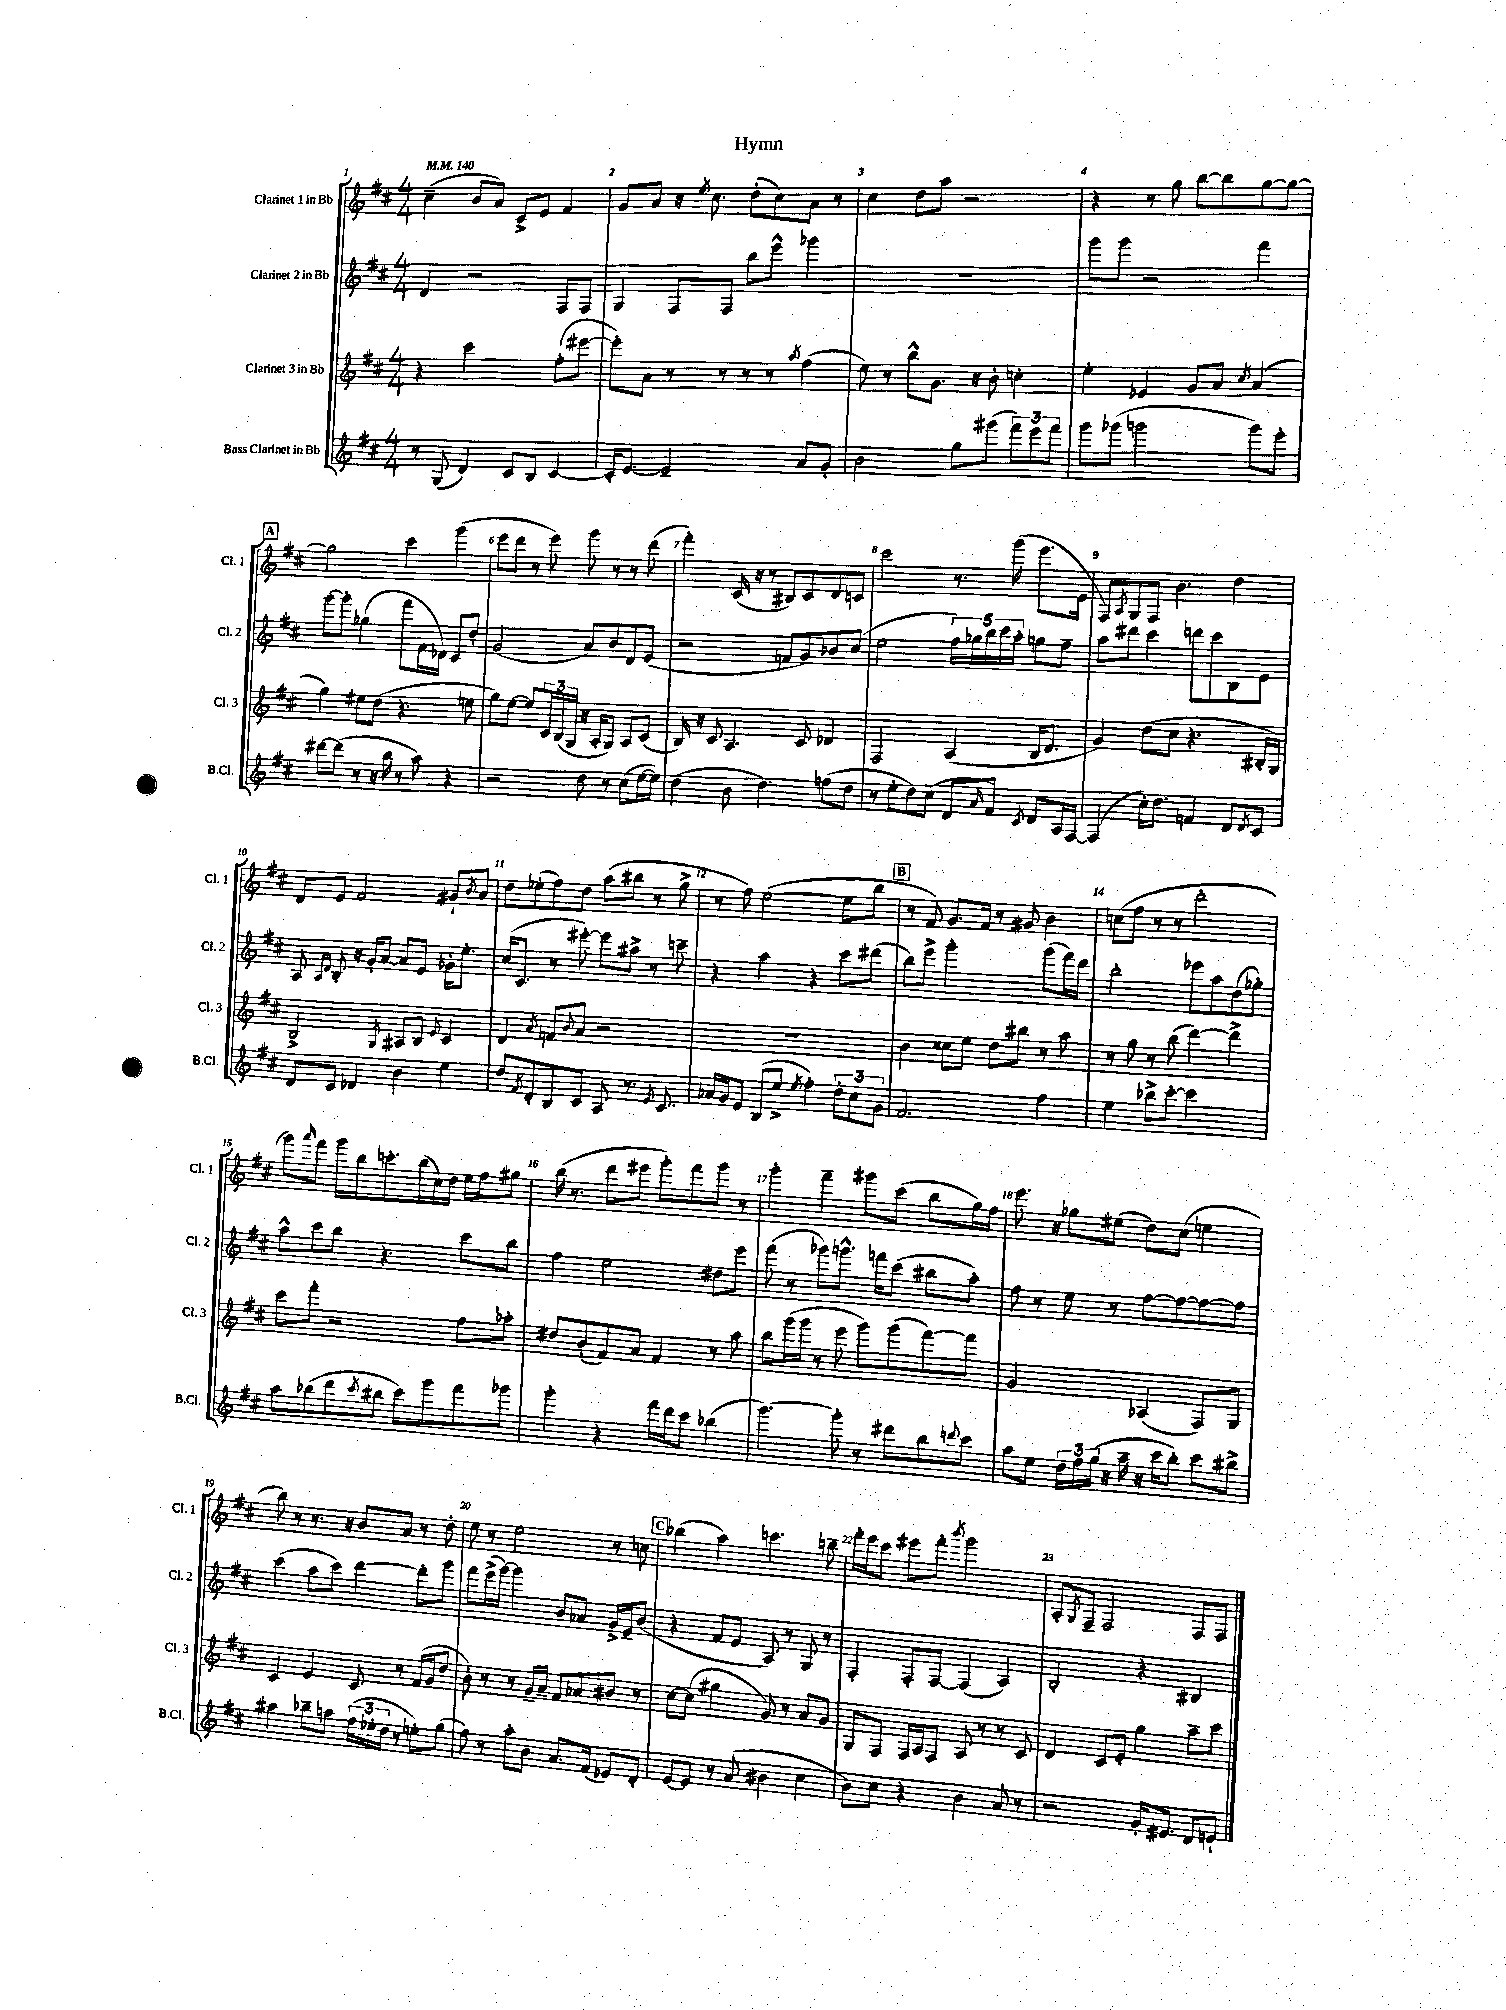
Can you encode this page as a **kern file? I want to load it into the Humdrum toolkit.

**kern	**kern	**kern	**kern
*part4	*part3	*part2	*part1
*staff4	*staff3	*staff2	*staff1
*I"Bass Clarinet in Bb	*I"Clarinet 3 in Bb	*I"Clarinet 2 in Bb	*I"Clarinet 1 in Bb
*I'B.Cl.	*I'Cl. 3	*I'Cl. 2	*I'Cl. 1
*clefG2	*clefG2	*clefG2	*clefG2
*k[f#c#]	*k[f#c#]	*k[f#c#]	*k[f#c#]
*M4/4	*M4/4	*M4/4	*M4/4
*MM140	*MM140	*MM140	*MM140
=1	=1	=1	=1
8r	4r	4d/	(4cc#~\
(8G/	.	.	.
4d/)	2ccc#\	2r	8b/L
.	.	.	8a/J)
8c#/L	.	.	8c#^/L
8B/J	.	.	8e/J
[4c#/	(8ff#'\L	8F#/L	4f#/
.	[8eee#X\J	8F#/J	.
=2	=2	=2	=2
16c#'/KL]	8eee#'\L])	4G/	8g/L
[8.e/J	.	.	.
.	8a\J	.	8a/J
2e~/]	8r	8F#/L	16r
.	.	.	8qee/
.	.	.	8.cc#\
.	8r	8F#/J	.
.	8r	8bb\L	(8dd'\L
.	8r	8eee^^\J	8cc#\)
.	8qaa/	.	.
8a/L	(4ff#\	4ggg-X\	8a\J
8g'/J	.	.	8r
=3	=3	=3	=3
2b\	8ee\)	1r	4cc#\
.	8r	.	.
.	8bb^^\L	.	8dd\L
.	8.g\J	.	8aa\J
8gg\L	.	.	2r
.	16r	.	.
(8ggg#X\J	8b'\	.	.
12fff#\L)	4ccn'\	.	.
12eee\	.	.	.
12fff#\J	.	.	.
=4	=4	=4	=4
8ggg\L	4ee'\	8ggg\L	4r
(8ggg-X\J	.	8ggg\J	.
2gggn\	4e-X/	2r	8r
.	.	.	8gg\
.	8g/L	.	[8bb\L
.	8a/J	.	8bb\]
.	8qcc#/	.	.
8ggg\L)	(4a/	4fff#\	[8gg\
8eee'\J	.	.	8gg\J_
!!LO:LB:g=z
!!LO:REH:place=s1:t=A
=5	=5	=5	=5
[8ddd#X\L	4gg\)	[8ggg\L	2gg\]
(8ddd#\J]	.	8ggg'\J]	.
8r	8ee#X\L	(4gg-X\	.
16r	(8dd\J	.	.
16bb\	.	.	.
8r	4.r	8fff#\L	4ccc#\
8aa\)	.	16f#\L	.
.	.	16d-X\JJ)	.
4r	.	8c#/L	(4ggg\
.	8een\	8dd'/J	.
=6	=6	=6	=6
2r	8gg\L)	(2g/	8eee\L
.	[8ee\J	.	8ddd\J
.	8ee/L]	.	8r
.	24c#/L	.	8eee\)
.	(24B/	.	.
.	24G/JJ	.	.
8dd\	16r	8a/L)	8ggg\
.	16A'/KL	.	.
8r	8G/J)	8b/	8r
(8cc#\L	8A/L	8d/	8r
[16ee\L	(8c#/J	(8e/J	(8ddd\
16ee\JJ])	.	.	.
=7	=7	=7	=7
(4dd\	16B/)	2r	4fff#'\)
.	16r	.	.
.	8c#/	.	.
8b\	4.A/	.	(16c#/
.	.	.	16r
4.dd\)	.	.	8r
.	.	8fn/L	8B#X/L)
.	8c#/	8g/)	8c#/
(8ffn\L	4d-X/	8b-X/	8d/
8dd\J	.	(8cc#/J	8cn/J
=8	=8	=8	=8
8r	2F#/	2ee\	2ccc#\
8ee'\L	.	.	.
8dd\)	.	.	.
(8cc#\J	.	.	.
8d/L	(4A/	20ff#\LL)	8.r
.	.	20gg-X\	.
.	.	20bb\	.
16qqa/	.	.	.
8f#/J)	.	.	.
.	.	20ccc#\	.
.	.	.	(16ggg\
.	.	20aa'\JJ	.
8qc#/	.	.	.
8d/L	16B/KL	8ggn\L	8.eee\L
.	8.d/J	.	.
16A/L	.	8ff#~\J	.
[16F#/JJ	.	.	16e\Jk
=9	=9	=9	=9
(4F#/]	4g/)	8aa\L	8F#/L)
.	.	.	8qA/
.	.	8ddd#X\J	8G/
16cc#'\KL)	(8dd\L	4ccc#\	8F#/J
8.dd\J	.	.	.
.	8cc#\J	.	4.b\
4fn/	4.r	8dddn\L	.
.	.	8ccc#\	.
8d/L	.	8B\	4dd\
8qd/	.	.	.
8c#/J	16B#X'/LL	8e\J	.
.	16G/JJ)	.	.
!!LO:LB:g=z
=10	=10	=10	=10
8d/L	2B^/	8A/	8d/L
.	.	16qqA/LL	.
.	.	16qqd/JJ	.
8c#/J	.	8B'/	8e/J
4d-X/	.	16r	2f#/
.	.	16g'/KL	.
.	.	[8a/J	.
.	8qG/	.	.
4b\	8A#X/L	8a/L]	.
.	8B/J	8e/J	.
.	8qqe/	.	.
4ee\	4c#/	16g-X'\KL	8g#X`/L
.	.	8.ee'\J	.
.	.	.	8qb/
.	.	.	8a/J
=11	=11	=11	=11
8dd/L	4d/	(16cc#/KL	8dd\L
.	.	8.c#/J	.
8qf#/	.	.	.
8d'/	.	.	(8ee-X'\
.	8qa/	.	.
8B/	8fn/L	8r	8ff#\)
.	8qqb/	.	.
8c#/J	8a/J	[8eee#X'\)	8dd\J
8A/	2r	8eee#\L]	(8aa\L
8.r	.	8aa#X^\J	8bb#X\J
.	.	8r	8r
8qe/	.	.	.
8.c#/	.	.	.
.	.	8cccn~\	8gg^\
=12	=12	=12	=12
16a-X/LL	1r	4r	8r
16g/J	.	.	.
8e/J	.	.	8ff#\)
(8B/L	.	4aa\	([2ee\
8ee^/J	.	.	.
8qee/	.	.	.
4ff#'\)	.	4r	.
12dd'\L	.	8ccc#\L	8ee\L]
12cc#\	.	.	.
.	.	(8ddd#X\J	8bb\J
12g\J	.	.	.
!!LO:REH:place=s1:t=B
=13	=13	=13	=13
2.f#/	4b\	8bb\L)	8r
.	.	8eee^\J	8f#/)
.	8cc##X\L	2ggg'\	8.g/L
.	8ee\J	.	.
.	.	.	16f#/Jk
.	8dd\L	.	8r
.	8bb#X\J	.	8g#X/
4ff#\	8r	(8ggg\L	4b\
.	8aa\	16fff#\L)	.
.	.	16ddd\JJ	.
=14	=14	=14	=14
4ee\	8r	2bb'\	(8ccn\L
.	8gg\	.	8ff#\J
8bb-X^\L	8r	.	8r
[8ccc#'\J	(8bb\	.	8r
2ccc#\]	[4ddd\)	8eee-X\L	2ddd'\
.	.	8aa\	.
.	4ddd^\]	(8dd\	.
.	.	8gg-X'\J)	.
!!LO:LB:g=z
=15	=15	=15	=15
8aa\L	8ccc#\L	8aa^^\L	8ggg\L)
.	.	.	16qqaaa/
(8bb-X\	8fff#'\J	8ccc#\	8fff#\J
8ddd\	2r	8bb\J	16ggg\LL
.	.	.	16bb\J
8qccc#/	.	.	.
8bb#X\J	.	4.r	8.cccn'\
8ccc#\L)	.	.	.
.	.	.	(16bb\L
8ggg\	.	.	16cc#\)
.	.	.	16dd\JJ
8fff#\	8ff#\L	8ccc#\L	16ee\LL
.	.	.	16ff#\J
8ggg-X\J	8aa-X'\J	8bb\J	8gg#X\J
=16	=16	=16	=16
4ggg'\	8dd#X/L	4ff#\	(16bb\
.	.	.	8.r
.	(8b'/	.	.
4r	8f#/)	2ee\	8ddd\L
.	8a/J	.	8eee#X\J
16fff#\LL	4f#/	.	8ggg'\L)
16ddd\J	.	.	.
8ccc#\J	.	.	8fff#\
(4bb-X\	8r	8dd#X\L	8ggg\J
.	8aa\	8eee\J	8r
=17	=17	=17	=17
[4.ggg\)	8bb\L	(8fff#\	4ggg'\
.	(16ggg\L	8r	.
.	16ggg\JJ	.	.
.	8r	8ggg-X\L)	4fff#~\
8ggg'\]	8eee\	8.gggn^^\J	.
8r	8ggg\L)	.	8ggg#X\L
.	.	16fffn\KL	.
8ddd#X\L	(8ggg\	(8ccc#\J	(8ccc#\J
8bb\	[8fff#\)	8bb#X\L	8bb\L
8qqdddn/	.	.	.
8ccc#\J	8fff#\J]	8aa'\J)	16gg\L)
.	.	.	16ff#\JJ
=18	=18	=18	=18
8aa\L	2g/	8ff#\	8.eee\
8ee\J	.	8r	.
.	.	.	16r
24dd\LL	.	8ee\	8gg-X\L
24ff#\	.	.	.
(24gg\JJ	.	.	.
16r	.	8r	(8ee#X\J
16aa~\	.	.	.
16r	(4A-X/	[8ff#\L	8dd\L)
16ccc#\KL	.	.	.
8bb'\J)	.	8ff#\_	(8cc#\J
8ccc#\L	8F#/L)	8ff#\_	4een\
8bb#X^\J	8G/J	8ff#\J]	.
!!LO:LB:g=z
=19	=19	=19	=19
4aa#X\	4c#/	(4ccc#\	8bb\)
.	.	.	8r
8bb-X~\L	4e/	8aa\L	8.r
8aan\J	.	8ccc#\J)	.
.	.	.	16r
(24ff#\LL	8c#/	[4ddd\	8b/L
24ee-X'\	.	.	.
24dd\JJ	.	.	.
8r	8r	.	8a/J
8een'\L)	(16f#/LL	8ddd'\L]	8r
.	16g/J	.	.
(8gg\J	8dd/J	8ggg\J	8dd'\
=20	=20	=20	=20
8ff#\)	8b'\)	8fff#\L	8ee\
8r	8r	(16eee^\L	8r
.	.	[16ggg\JJ)	.
8aa'\L	8r	4ggg\]	2ee\
8b\J	16g~/LL	.	.
.	16a~/JJ	.	.
8.a/L	8f#/L	8b/L	.
.	8a-X/	8a-X/J	.
(16f#/Jk	.	.	.
8e-X/L)	8b#X/J	16g^/LL	8r
.	.	16e~/J	.
8d'/J	8r	(8b/J	8ccn\
!!LO:REH:place=s1:t=C
=21	=21	=21	=21
[8e/L	[8cc#\L	4r	(4bb-X\
8e/J]	(8cc#\J]	.	.
8r	4gg#X\	8f#/L	4aa\)
(8a/	.	8e/J	.
4b#X\	8g/)	8A/)	4.cccn\
.	8r	8r	.
4cc#\	8a/L	8G/	.
.	8g/J	8r	8bbn~\
=22	=22	=22	=22
8b\L)	8G/L	4F#'/	16fff#'\LL
.	.	.	16eee\J
8cc#\J	8F#/J	.	8ccc#\J
4r	16F#/LL	8F#'/L	8eee#X\L
.	16A/J	.	.
.	8F#/J	[8F#/J	8fff#'\J
.	.	.	8qbbb/
4b\	8A/	(4F#/]	2ggg\
.	8r	.	.
8a/	8r	4A/)	.
8r	8c#/	.	.
=23	=23	=23	=23
2r	4d/	2B'/	8A'/L
.	.	.	8qG/
.	.	.	8F#~/J
.	8c#/L	.	2F#/
.	8e'/J	.	.
16g'/KL	4gg\	4r	.
8.e#X/J	.	.	.
8d/L	8aa~\L	4B#X/	8F#/L
8en`/J	8ccc#\J	.	8F#/J
==	==	==	==
*-	*-	*-	*-
